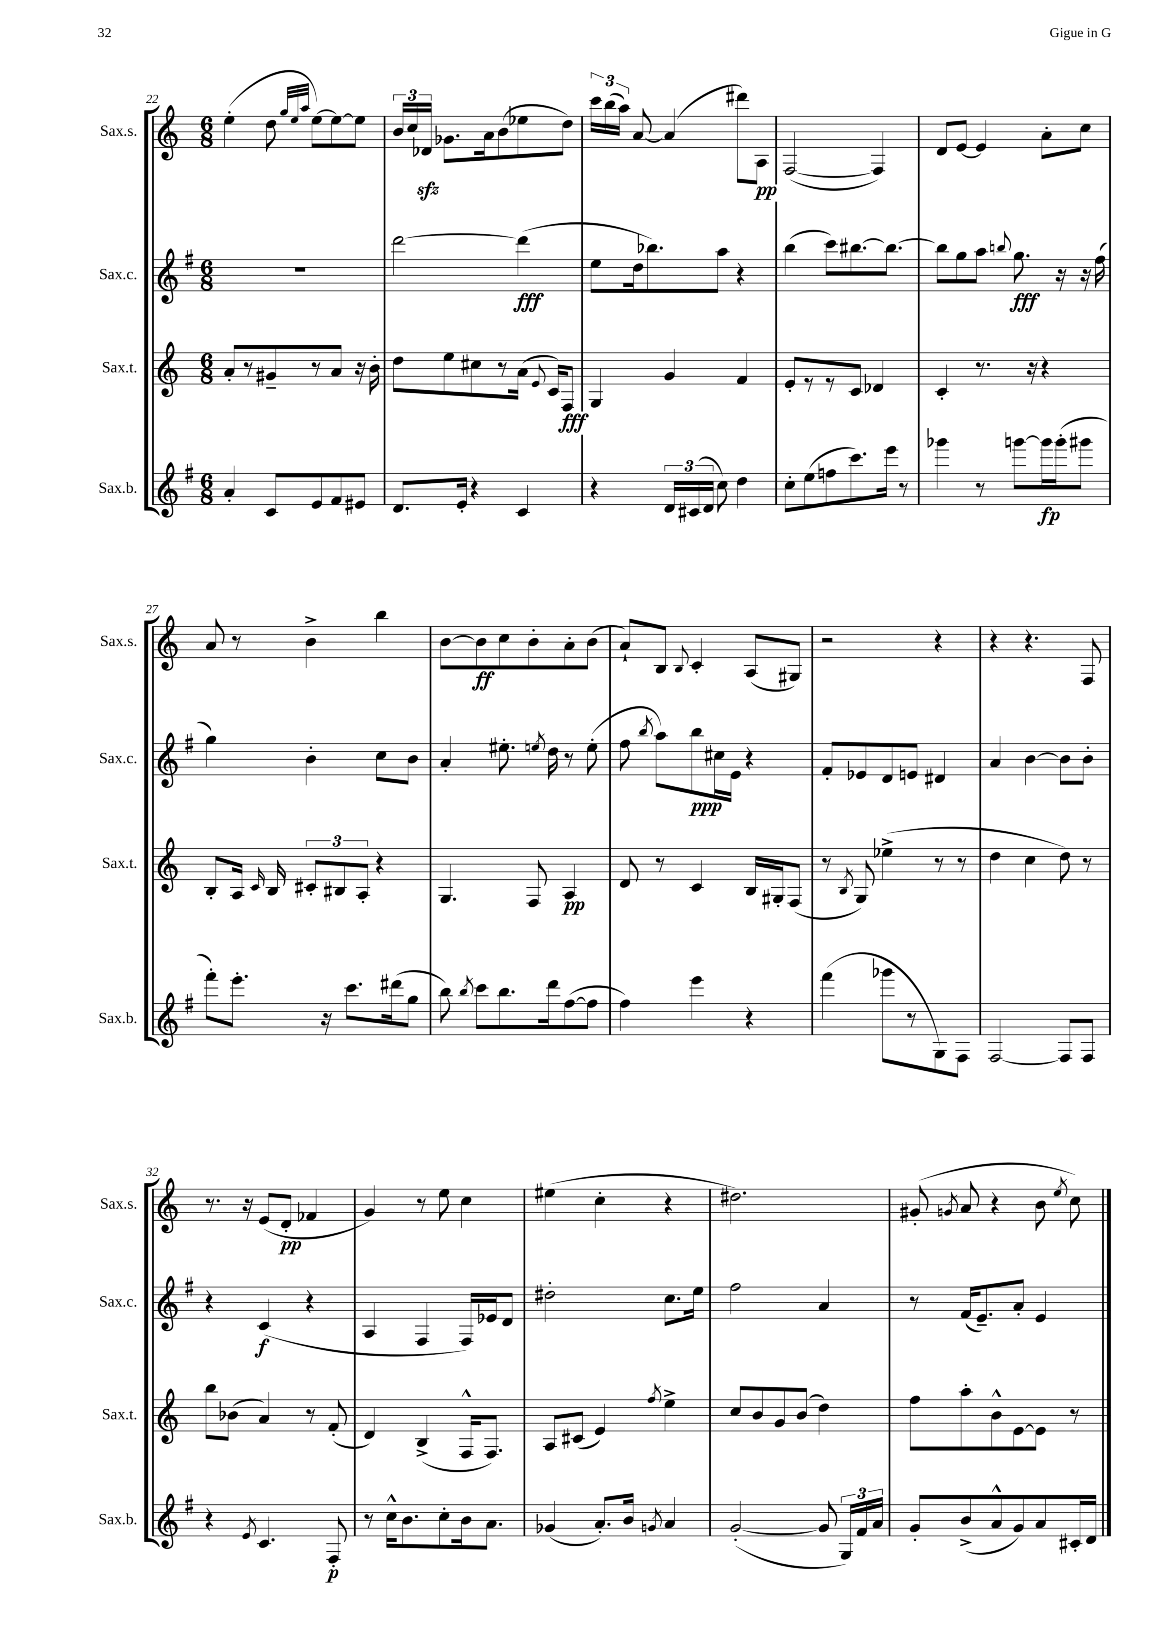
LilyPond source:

<<
\new StaffGroup <<
\new Staff = "s0" \with { instrumentName = "Sax.s." shortInstrumentName = "Sax.s." } {
    \clef treble \key c \major \numericTimeSignature \time 6/8
    \autoBeamOff e''4-.( d''8 \grace { g''32[ e''32 a''32] } e''8[~) e''8~ e''8] |
    \tuplet 3/2 { b'16[ c''16 des'16]\sfz } ges'8.[ a'16 b'8( ees''8 d''8]) |
    \tuplet 3/2 { c'''16[ b''16( a''16]) } a'8~ a'4( dis'''8[) a8]\pp |
    f2~( f4) |
    d'8[ e'8]~ e'4 a'8[-. c''8] |
    a'8 r8 b'4-> b''4 |
    b'8[~ b'8\ff c''8 b'8-. a'8-. b'8]( |
    a'8[-!) b8] \appoggiatura { b8 } c'4-. a8[( gis8]) |
    r2 r4 |
    r4 r4. f8 |
    r8. r16 e'8[( d'8]-.\pp fes'4 |
    g'4) r8 e''8 c''4 |
    eis''4( c''4-. r4 |
    dis''2.) |
    gis'8-.( \acciaccatura { g'8 } a'8 r4 b'8 \acciaccatura { e''8 } c''8) \bar "|." |
}
\new Staff = "s1" \with { instrumentName = "Sax.c." shortInstrumentName = "Sax.c." } {
    \clef treble \key g \major \numericTimeSignature \time 6/8
    \autoBeamOff R2. |
    d'''2~ d'''4\fff( |
    e''8[ d''16 bes''8.) a''8] r4 |
    b''4( c'''8[) bis''8.~ bis''8.]~ |
    bis''8[ g''8 a''8] \appoggiatura { b''8 } g''8.\fff r16 r16 fis''16( |
    g''4) b'4-. c''8[ b'8] |
    a'4-. eis''8.-. \acciaccatura { e''8 } d''16 r8 e''8-.( |
    fis''8 \acciaccatura { b''8 } a''8[) b''8\ppp cis''16 e'16] r4 |
    fis'8[-. ees'8 d'8 e'8] dis'4 |
    a'4 b'4~ b'8[ b'8]-. |
    r4 c'4\f( r4 |
    a4 fis4 fis16[) ees'16 d'8] |
    dis''2-. c''8.[ e''16] |
    fis''2 a'4 |
    r8 fis'16[( e'8.--) a'8]-. e'4 \bar "|." |
}
\new Staff = "s2" \with { instrumentName = "Sax.t." shortInstrumentName = "Sax.t." } {
    \clef treble \key c \major \numericTimeSignature \time 6/8
    \autoBeamOff a'8[-. r8 gis'8-- r8 a'8] r16 b'16-. |
    d''8[ e''8 cis''8 r8 a'16]( \appoggiatura { e'8 } c'16[) f8]\fff |
    g4 g'4 f'4 |
    e'8[-. r8 r8 c'8] des'4 |
    c'4-. r8. r16 r4 |
    b8[-. a16] \grace { c'16 } b16 \tuplet 3/2 { cis'8[-. bis8 a8]-. } r4 |
    g4. f8 a4\pp |
    d'8 r8 c'4 b16[ gis16-. f8]( |
    r8 \acciaccatura { b8 } g8) ees''4->( r8 r8 |
    d''4 c''4 d''8) r8 |
    b''8[ bes'8]( a'4) r8 f'8-.( |
    d'4) b4->( f16[-^ f8.]) |
    a8[ cis'8]( e'4) \acciaccatura { f''8 } e''4-> |
    c''8[ b'8 g'8 b'8]( d''4) |
    f''8[ a''8-. b'8-^ e'8~ e'8] r8 \bar "|." |
}
\new Staff = "s3" \with { instrumentName = "Sax.b." shortInstrumentName = "Sax.b." } {
    \clef treble \key g \major \numericTimeSignature \time 6/8
    \autoBeamOff a'4-. c'8[ e'8 fis'8 eis'8] |
    d'8.[ e'16]-. r4 c'4 |
    r4 \tuplet 3/2 { d'16[ cis'16( d'16] } c''8) d''4 |
    c''8[-. e''8( f''8 c'''8.) e'''16] r8 |
    ges'''4 r8 g'''8[~ g'''16\fp g'''16-.( gis'''8] |
    fis'''8[-.) e'''8.]-. r16 c'''8.[ dis'''16( g''8] |
    b''8) \acciaccatura { b''8 } c'''8[ b''8. d'''16 fis''8~( fis''8] |
    fis''4) e'''4 r4 |
    fis'''4( ges'''8[ r8 g8) fis8] |
    fis2~ fis8[ fis8] |
    r4 \acciaccatura { e'8 } c'4. fis8-.\p |
    r8 c''16[-^ b'8. c''8-. b'16 a'8.] |
    ges'4( a'8.[-.) b'16] \acciaccatura { g'8 } a'4 |
    g'2~-.( g'8 \tuplet 3/2 { g16[) fis'16 a'16] } |
    g'8[-. b'8->( a'8-^ g'8) a'8 cis'16-. d'16] \bar "|." |
}
>>
>>
\layout { \context { \Score currentBarNumber = #22 } }
